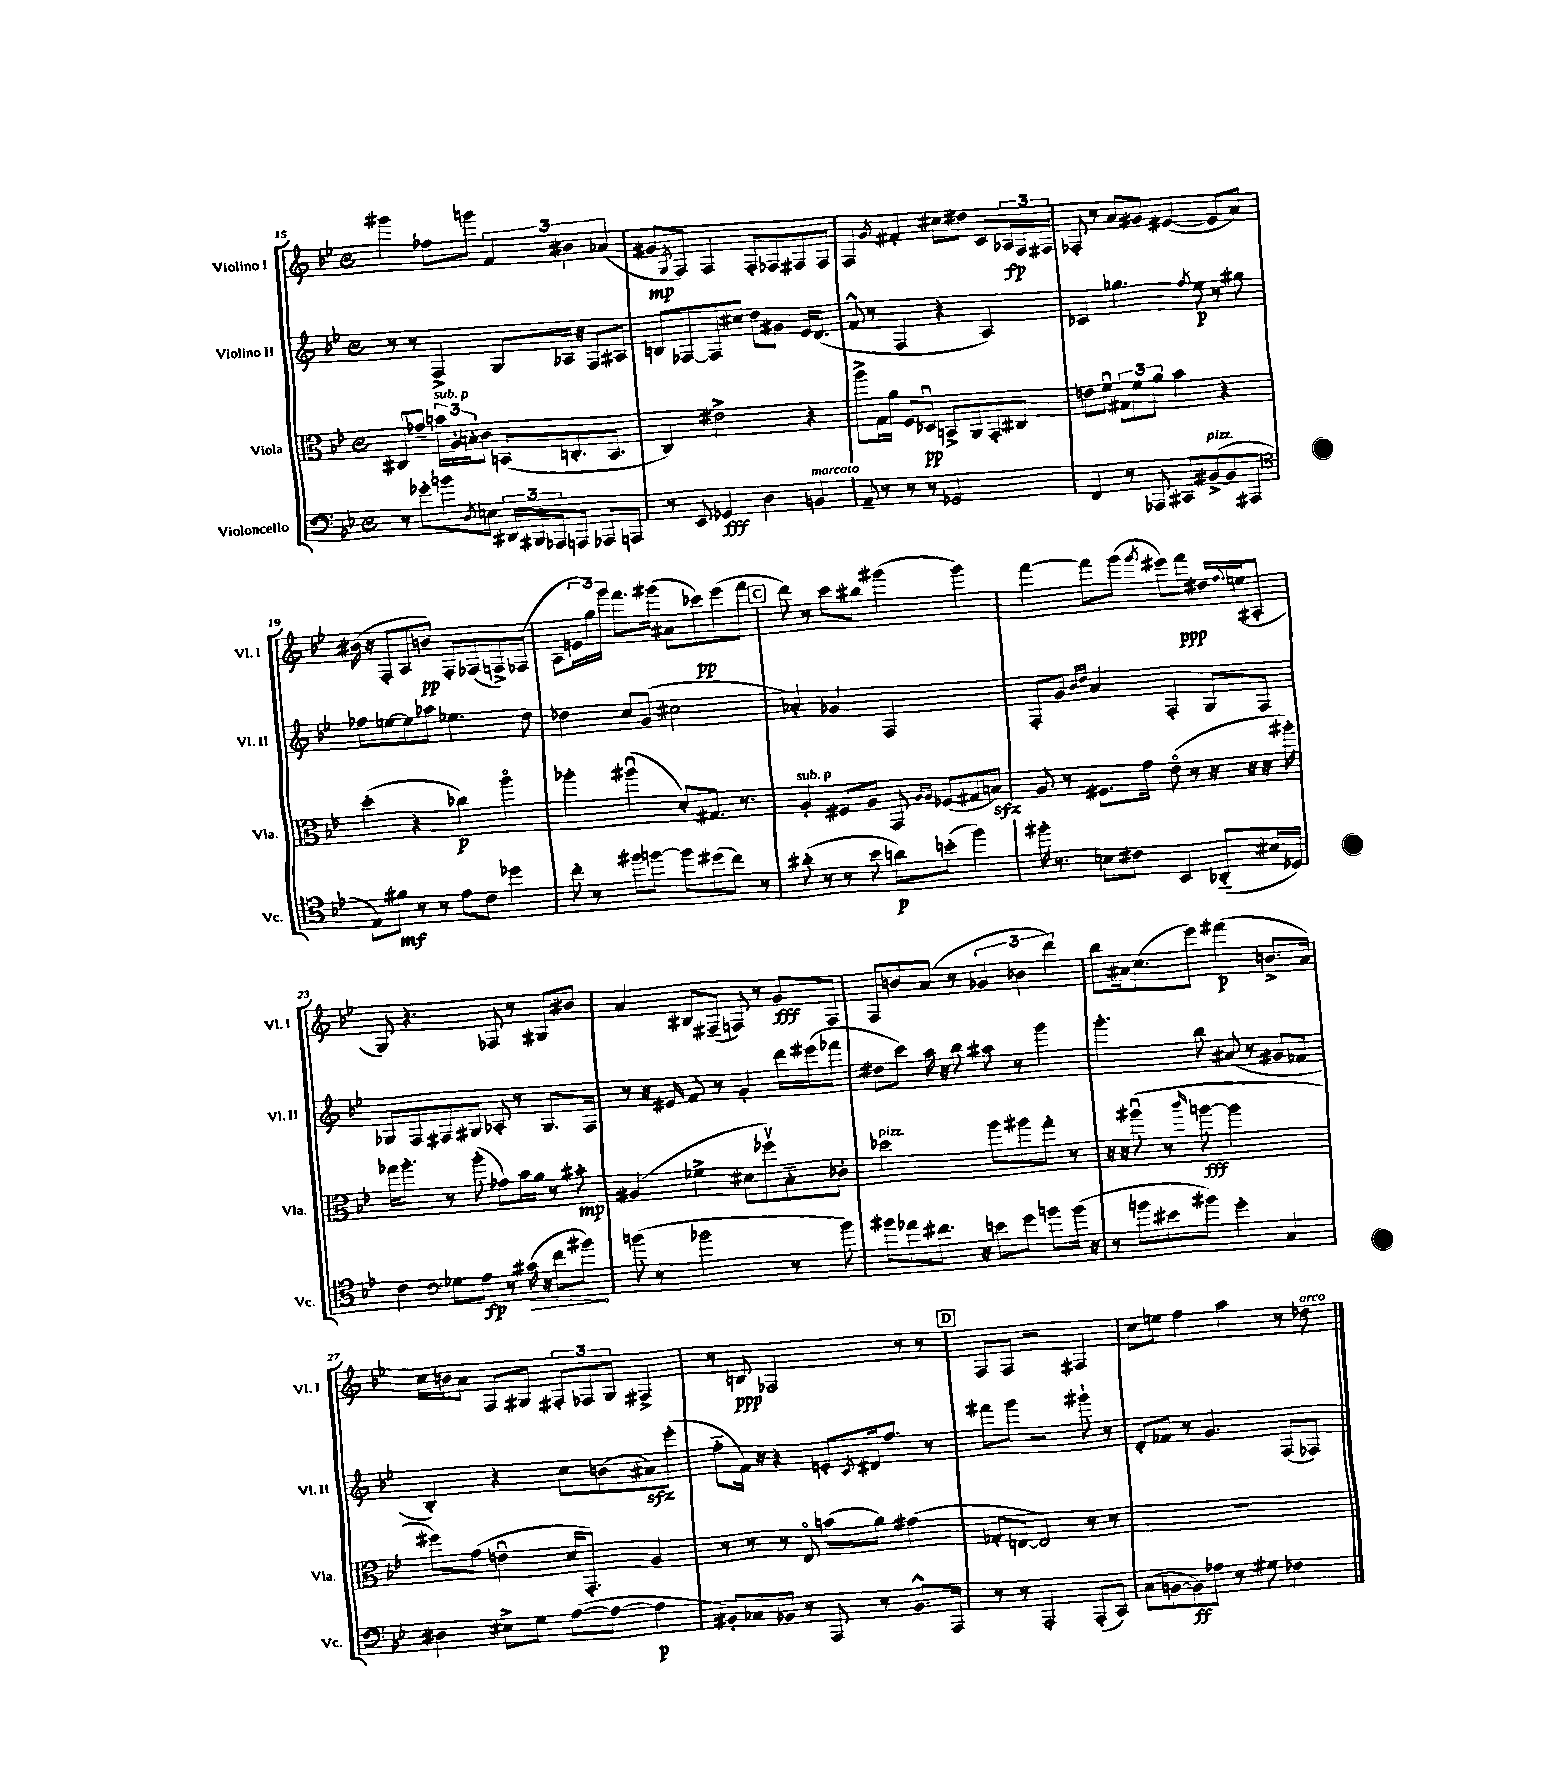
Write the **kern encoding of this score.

**kern	**dynam	**kern	**dynam	**kern	**dynam	**kern	**dynam
*part4	*part4	*part3	*part3	*part2	*part2	*part1	*part1
*staff4	*staff4	*staff3	*staff3	*staff2	*staff2	*staff1	*staff1
*I"Violoncello	*	*I"Viola	*	*I"Violino II	*	*I"Violino I	*
*I'Vc.	*	*I'Vla.	*	*I'Vl. II	*	*I'Vl. I	*
*clefF4	*	*clefC3	*	*clefG2	*	*clefG2	*
*k[b-e-]	*	*k[b-e-]	*	*k[b-e-]	*	*k[b-e-]	*
*M4/4	*	*M4/4	*	*M4/4	*	*M4/4	*
*met(c)	*	*met(c)	*	*met(c)	*	*met(c)	*
=15	=15	=15	=15	=15	=15	=15	=15
8r	.	8C#X/L	.	8r	.	4ggg#X\	.
8g-X'\L	.	8g-X~/J	.	8r	.	.	.
!	!	!LO:TX:a:i:t=sub. p	!	!	!	!	!
8bn\	.	24bn\LL	.	4F^/	.	8ff-X\L	.
.	.	24A'\	.	.	.	.	.
.	.	24Bn'\J	.	.	.	.	.
8qD/	.	.	.	.	.	.	.
8En\J	.	8c\J	.	.	.	8gggn\J	.
24DD#X/LL	.	(8BBn/L	.	8G/L	.	6f/	.
24BBB#X/	.	.	.	.	.	.	.
24AAA-X/J	.	.	.	.	.	.	.
8AAAn/J	.	8.Cn'/	.	16A-X/Jk	.	.	.
.	.	.	.	.	.	6b#X\	.
.	.	.	.	16r	.	.	.
8AAA-X/L	.	.	.	8F/L	.	.	.
.	.	8.BB/J	.	.	.	.	.
.	.	.	.	.	.	(6a-X/	.
8AAAn/J	.	.	.	8A#X/J	.	.	.
=16	=16	=16	=16	=16	=16	=16	=16
8r	.	4C/)	.	8Bn/L	.	8g#X/L	mp
.	.	.	.	.	.	8qG/	.
8EE-/	.	.	.	[8F-X/	.	8F/J)	.
4GG-X/	fff	2e#X^\	.	8F-/]	.	4F/	.
.	.	.	.	8cc#X/J	.	.	.
4D\	.	.	.	8dd\L	.	8F'/L	.
.	.	.	.	8g#X\J	.	8F-X/	.
!LO:TX:a:i:t=marcato	!	!	!	!	!	!	!
4BBn/	.	4r	.	16e-/KL	.	8F#X/	.
.	.	.	.	(8.d/J	.	.	.
.	.	.	.	.	.	8F#/J	.
=17	=17	=17	=17	=17	=17	=17	=17
8AA~/	.	8aa^\L	.	8f^^/	.	4F/	.
8r	.	16G\L	.	8r	.	.	.
.	.	16a\JJ	.	.	.	.	.
.	.	.	.	.	.	8qg/	.
8r	.	8F/L	.	4F/	.	4f#X'/	.
8r	.	8D-Xu/J	pp	.	.	.	.
2GG-X/	.	8BBn^/L	.	4r	.	8cc#X\L	.
.	.	8AA/	.	.	.	8dd#X\J	.
.	.	8GG'/	.	4A/)	.	8c/L	.
.	.	8C#X/J	.	.	.	24A-X/L	fp
.	.	.	.	.	.	24F/	.
.	.	.	.	.	.	24F#X/JJ	.
=18	=18	=18	=18	=18	=18	=18	=18
4FF/	.	8en\L	.	4c-X/	.	8F-X'/	.
.	.	8fu\J	.	.	.	8r	.
8r	.	12G#X\L	.	4.gg-X\	.	8a/L	.
.	.	12f\	.	.	.	.	.
8AAA-X/	.	.	.	.	.	8g#X/J	.
.	.	12a\J	.	.	.	.	.
8CC#X/L	.	4b-\	.	.	.	([4e#X/	.
.	.	.	.	8qff/	.	.	.
!LO:TX:a:i:t=pizz.	!	!	!	!	!	!	!
([8BB#X^/	.	.	.	8ee-\	p	.	.
8BB#/]	.	4r	.	8r	.	8e#/L]	.
8AAA#X/J	.	.	.	8gg#X\	.	8a/J)	.
!!LO:LB:g=z
=19	=19	=19	=19	=19	=19	=19	=19
*clefC4	*	*	*	*	*	*	*
8E-\L)	.	(4dd'\	.	8ff-X\L	.	(16b#X\	.
.	.	.	.	.	.	16r	.
8f#X\J	mf	.	.	[8een\	.	8F'/L	.
8r	.	4r	.	8ee\]	.	8A/	.
8r	.	.	.	8aa-X\J	.	8bn/J)	pp
8e-\L	.	4cc-X\)	p	4.ee-X\	.	8F'/L	.
8c\J	.	.	.	.	.	(8F-X/	.
4dd-X\	.	4aa\	.	.	.	8Fn^/)	.
.	.	.	.	8dd\	.	(8F-X/J	.
=20	=20	=20	=20	=20	=20	=20	=20
8cc'\	.	4aa-X'\	.	4dd-X\	.	8A\L	.
8r	.	.	.	.	.	24en\L	.
.	.	.	.	.	.	24gg\)	.
.	.	.	.	.	.	24ggg\JJ	.
8ff#X\L	.	(4aa#Xu\	.	8cc/L	.	8.fff\L	.
[8ffn\J	.	.	.	(8g/J	.	.	.
.	.	.	.	.	.	(16ggg#X\Jk	.
8ff\L]	.	8d'/L)	.	2cc#X\	.	8a#X\L	.
(8dd#X\	.	8.G#X/J	.	.	.	8ccc-X\)	pp
8cc\J)	.	.	.	.	.	(8eee-\	.
.	.	8.r	.	.	.	.	.
8r	.	.	.	.	.	8fff\J	.
!!LO:REH:place=s1:t=C
=21	=21	=21	=21	=21	=21	=21	=21
!	!	!LO:TX:a:i:t=sub. p	!	!	!	!	!
(8a#X'\	.	4A'/	.	4a-X'/)	.	8ddd\)	.
8r	.	.	.	.	.	8r	.
8r	.	8F#X/L	.	4g-X/	.	8ccc\L	.
8b-\	.	8A/J	.	.	.	8bb#X\J	.
8an\L)	p	8GG/	.	2F/	.	(4ggg#X\	.
.	.	16qqA/LL	.	.	.	.	.
.	.	16qqA/JJ	.	.	.	.	.
(8bn'\J	.	(8F-X/L	.	.	.	.	.
4ff\)	.	8G#X/	.	.	.	4ggg#\)	.
.	.	8Bnzz/J)	.	.	.	.	.
=22	=22	=22	=22	=22	=22	=22	=22
16ff#X'\	.	8A/	.	8F'/L	.	[4fff\	.
8.r	.	.	.	.	.	.	.
.	.	8r	.	8g/J	.	.	.
.	.	.	.	16qqb-/LL	.	.	.
.	.	.	.	16qqdd/JJ	.	.	.
8Bn\L	.	8.F#X\L	.	4a/	.	8fff\L]	.
8c#X\J	.	.	.	.	.	(8ggg\J	.
.	.	16g\Jk	.	.	.	.	.
.	.	.	.	.	.	8qggg/	.
4BB-/	.	(8e-\	.	4F'/	.	8eee#X\L)	.
.	.	8r	.	.	.	8fff\J	ppp
(8AA-X/L	.	16r	.	8G/L	.	16dd#X/LL	.
.	.	.	.	.	.	8qqff/	.
.	.	16r	.	.	.	(16een/J	.
16B#X/L	.	16r	.	8F/J	.	8A#X'/J	.
16D-X/JJ)	.	16aa#X'\)	.	.	.	.	.
!!LO:LB:g=z
=23	=23	=23	=23	=23	=23	=23	=23
4c\	.	16gg-X\KL	.	8G-X/L	.	8G/)	.
.	.	8.aa'\J	.	.	.	.	.
.	.	.	.	8F/	.	4.r	.
*clefF4	*	*	*	*	*	*	*
8G-X\L	.	8r	.	8F#X/	.	.	.
8A\J	fp	(8aa'\	.	8G#X/J	.	.	.
8r	.	8g-X\L)	.	8A-X'/	.	8F-X/	.
!	!LO:HP:b	!	!	!	!	!	!
(16c#X\	>	16b-\L	.	8r	.	8r	.
16r	.	16a\JJ	.	.	.	.	.
8f\L	.	8r	.	8.G#/L	.	8G#X/L	.
8b#X\J)	.	8b#X'\	mp	.	.	8b#X/J	.
.	.	.	.	16F#/Jk	.	.	.
.	]	.	.	.	.	.	.
=24	=24	=24	=24	=24	=24	=24	=24
(8bn\	.	(4A#X/	.	8r	.	4a/	.
8r	.	.	.	16r	.	.	.
.	.	.	.	16e#X/	.	.	.
2b-X\	.	4f-X^\	.	8f/	.	8B#X/L	.
.	.	.	.	8r	.	(8F#X~/J	.
.	.	8d#X\L	.	4g'/	.	8Fn/)	.
.	.	8ff-Xv\)	.	.	.	8r	.
8r	.	8B-\	.	16ddd\LL	.	8g/L	fff
.	.	.	.	(16eee#X\J	.	.	.
8b-\)	.	8c-X'\J	.	8fff-X\J	.	8F/J	.
=25	=25	=25	=25	=25	=25	=25	=25
!	!	!LO:TX:a:i:t=pizz.	!	!	!	!	!
8b#X\L	.	2dd-X\	.	8dd#X\L	.	8F/L	.
8a-X\	.	.	.	8ccc\J)	.	8bn/	.
8.f#X\J	.	.	.	16aa\	.	(8a/J	.
.	.	.	.	16r	.	.	.
.	.	.	.	8bb-\	.	8r	.
16r	.	.	.	.	.	.	.
8en\L	.	8aa\L	.	8aa#X\	.	6g-X/	.
8g\J	.	8aa#X\	.	8r	.	.	.
.	.	.	.	.	.	6b-X\	.
8bn\L	.	8gg'\J	.	4ggg\	.	.	.
.	.	.	.	.	.	6ddd\)	.
(16b\Jk	.	8r	.	.	.	.	.
16r	.	.	.	.	.	.	.
=26	=26	=26	=26	=26	=26	=26	=26
8r	.	16r	.	4.ggg'\	.	8bb-\L	.
.	.	16r	.	.	.	.	.
8bn\L	.	(8aa#Xu\	.	.	.	16a#X\k	.
.	.	.	.	.	.	(8.cc\	.
8e#X\	.	8r	.	.	.	.	.
.	.	16qqccc/	.	.	.	.	.
8b#X\J)	.	[8aan\	fff	8bb-\	.	8eee-\J)	.
4g'\	.	2aa\]	.	(8a#X/	.	(4fff#X\	p
.	.	.	.	8r	.	.	.
4C/	.	.	.	8g#X/L	.	8.bn^/L	.
.	.	.	.	8f-X/J	.	.	.
.	.	.	.	.	.	16a#/Jk)	.
!!LO:LB:g=z
=27	=27	=27	=27	=27	=27	=27	=27
4D#X\	.	8ff#X\L)	.	4B-'/)	.	16cc\LL	.
.	.	.	.	.	.	16bn\J	.
.	.	(8g\J	.	.	.	8a\J	.
8E#X^\L	.	4enu\	.	4r	.	8F/L	.
8G\J	.	.	.	.	.	8G#X/J	.
([8A\L	.	16d/KL	.	8cc\L	.	12F#X'/L	.
.	.	8.GG'/J)	.	.	.	.	.
.	.	.	.	.	.	12F-X/	.
8A\J_	.	.	.	(8bn\	.	.	.
.	.	.	.	.	.	12G#/J	.
4A\]	p	4A/	.	8a#Xzz\)	.	4F#X^/	.
.	.	.	.	(8eee-'\J	.	.	.
=28	=28	=28	=28	=28	=28	=28	=28
8BB#X'/L)	.	8r	.	8ff\L	.	8r	.
8C-X/	.	8r	.	16f\Jk)	.	8Bn/	ppp
.	.	.	.	16r	.	.	.
8BB-X/J	.	8r	.	4r	.	2F-X/	.
8r	.	8E-/	.	.	.	.	.
8AAA/	.	(8bn\L	.	8en'/L	.	.	.
.	.	.	.	8qc/	.	.	.
8r	.	8a\J)	.	16d#X/k	.	.	.
.	.	.	.	8.ff/J	.	.	.
8.BB-^^/L	.	(4g#X\	.	.	.	8r	.
.	.	.	.	8r	.	8r	.
16AAA/Jk	.	.	.	.	.	.	.
!!LO:REH:place=s1:t=D
=29	=29	=29	=29	=29	=29	=29	=29
8r	.	8G-X'/L	.	8fff#X\L	.	8F/L	.
8r	.	[8En/J	.	8ggg\J	.	8F/J	.
2AAA'/	.	2E/])	.	2r	.	2r	.
(8AAA'/L	.	8r	.	8ggg#X`\	.	4F#X/	.
8CC/J)	.	8r	.	8r	.	.	.
=30	=30	=30	=30	=30	=30	=30	=30
(8C\L	.	1r	.	8d'/L	.	8cc\L	.
[8BBn\	.	.	.	8f-X/J	.	8een\J	.
8BB\])	ff	.	.	8r	.	4ff\	.
8A-X\J	.	.	.	4.g/	.	.	.
8r	.	.	.	.	.	4aa\	.
8G#X\	.	.	.	.	.	.	.
4F-X\	.	.	.	(8F/L	.	8r	.
!	!	!	!	!	!	!LO:TX:a:i:t=arco	!
.	.	.	.	8F-X/J)	.	8dd-X\	.
==	==	==	==	==	==	==	==
*-	*-	*-	*-	*-	*-	*-	*-
